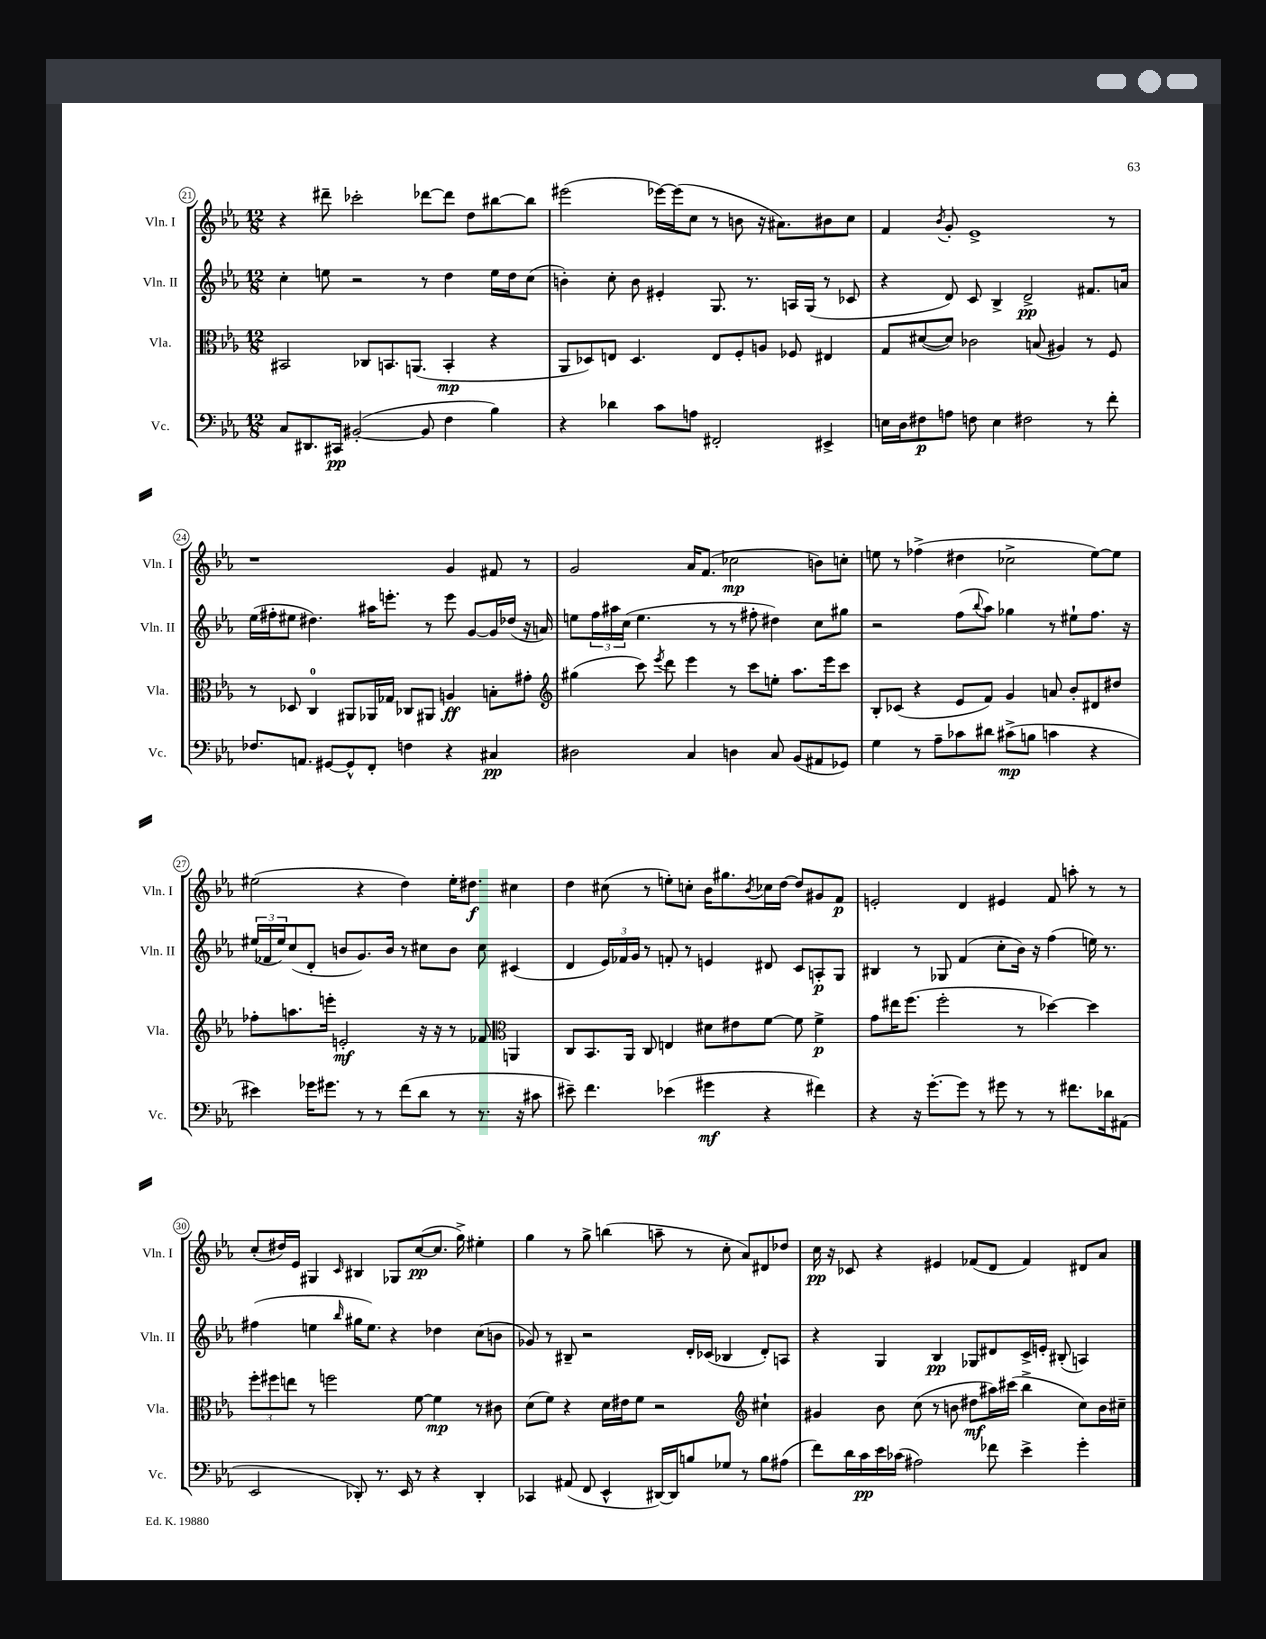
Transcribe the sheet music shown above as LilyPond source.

<<
\new StaffGroup <<
\new Staff = "s0" \with { instrumentName = "Vln. I" shortInstrumentName = "Vln. I" } {
    \clef treble \key ees \major \numericTimeSignature \time 12/8
    r4 dis'''8-- ces'''2-. des'''8~ des'''8 d''8 bis''8~ bis''8 |
    eis'''2( ees'''16~) ees'''16( c''8 r8 b'8 r16 ais'8.) bis'8 c''8 |
    f'4 \acciaccatura { bes'8 } g'8-. ees'1-> r8 |
    r1 g'4 fis'8 r8 |
    g'2 aes'16 f'8.( ces''2\mp b'8) c''8-. |
    e''8 r8 fes''4->( dis''4 ces''2-> e''8~) e''8 |
    eis''2( r4 d''4) eis''16-. dis''8.\f cis''4 |
    d''4 cis''8( r8 e''8-.) c''8-. bes'16 gis''8. \acciaccatura { bes'8 } ces''16 d''16~ d''8 gis'8 f'8\p |
    e'2-. d'4 eis'4 f'8 a''8-. r8 r8 |
    c''8-.( dis''16) ees'16 gis4 \grace { c'16 } bis4 ges8 c''8~\pp( c''8. g''16->) eis''4-. |
    g''4 r8 g''8-> b''4( a''8-- r8 c''8-. aes'8) dis'8 des''8 |
    c''16\pp r16 ces'8 r4 eis'4 fes'8( d'8 fes'4) dis'8 aes'8 \bar "|." |
}
\new Staff = "s1" \with { instrumentName = "Vln. II" shortInstrumentName = "Vln. II" } {
    \clef treble \key ees \major \numericTimeSignature \time 12/8
    c''4-. e''8 r2 r8 d''4 e''16 d''16 c''8( |
    b'4-.) c''8-. b'8 eis'4-. g8. r8. a16 g16( r8 ces'8 |
    r4 d'8) c'8 bes4-> d'2->\pp fis'8. a'16 |
    ees''16( fis''16-. eis''8 dis''4.) ais''16 e'''8.-. r8 e'''8 g'8~ g'16 des''16( r16 a'16) |
    e''8 \tuplet 3/2 { f''16 ais''16 c''16( } e''4. r8 r8 fis''8-. dis''4) c''8 gis''8 |
    r2 f''8( \appoggiatura { bes''8 } aes''8) ges''4 r8 eis''8-! f''8. r16 |
    \tuplet 3/2 { eis''16( fes'16 eis''16) } c''8( d'8-. b'8 g'8.) b'16 r8 cis''8 b'8 cis''8 cis'4( |
    d'4 \tuplet 3/2 { ees'16) fes'16 g'16 } r8 f'8-. r8 e'4 dis'8 c'8 a8-.\p g8 |
    bis4 r8 ges8 f'4( c''8-. bes'16) r16 f''4( e''16) r8. |
    fis''4( e''4 \grace { bes''16 } gis''16 e''8.) r4 des''4 c''8( b'8 |
    ges'8) r8 bis8-- r2 d'16-. ces'16( bes4 d'8-.) a8 |
    r4 g4 bes4\pp ges8 dis'8 c'16-> e'16-. bis8-.( a4) \bar "|." |
}
\new Staff = "s2" \with { instrumentName = "Vla." shortInstrumentName = "Vla." } {
    \clef alto \key ees \major \numericTimeSignature \time 12/8
    bis,2 ces8 b,8. a,8.( b,4-.\mp r4 |
    aes,8 des8) e8 des4. e8 f8-. a8 fes8 eis4 |
    g8 dis'8~( dis'8) ces'2 b8( ais4) r8 f8 |
    r8 des8 c4-0 ais,8 aes,16 ges16 ces8 ais,8 a4\ff b8-. gis'8-. |
    \clef treble gis''4( c'''8) \acciaccatura { ees'''8 } d'''8 ees'''4 r8 c'''8 e''8-. aes''8. ees'''16 c'''8 |
    bes8-. ces'8( r4 ees'8 f'8) g'4 a'8 bes'8-. dis'8 dis''8 |
    fes''8-. a''8. e'''16-. e'2-.\mf r16 r16 r8 fes'8 \clef alto a,4 |
    c8 bes,8. aes,16 c8 e4 dis'8 eis'8 f'8~ f'8 f'4->\p |
    g'8 eis''16 f''8.( f''2-. r8 des''4~) des''4 |
    \tuplet 3/2 { f''8-. fis''8 e''8 } r8 f''2 f'8~ f'4\mp r8 cis'8 |
    d'8( f'8) r4 d'16 eis'16 f'8 r2 \clef treble cis''4-! |
    gis'4 bes'8 c''8( r8 b'8 dis''8\mf ais''16) cis'''16( bes''4-> c''8) b'16 cis''16-- \bar "|." |
}
\new Staff = "s3" \with { instrumentName = "Vc." shortInstrumentName = "Vc." } {
    \clef bass \key ees \major \numericTimeSignature \time 12/8
    c8 dis,8. cis,16\pp bis,2~-.( bis,8 f4 bes4) |
    r4 des'4 c'8 a8 fis,2-. eis,4-> |
    e16 d16 fis8\p a8 f8 e4 fis2 r8 f'8-. |
    fes8. a,8. gis,8~ gis,8-^ f,8-. f4 r4 cis4\pp |
    dis2 c4 d4 c8 bes,8( ais,8 ges,8) |
    g4 r8 aes8-- ces'8 dis'8 cis'8->\mp( b8 c'4 r4 |
    eis'4) ges'16 gis'8. r8 r8 f'8( d'8 r8 r8. r16 cis'8 |
    eis'8--) f'4. ees'4( gis'4\mf r4 fis'4) |
    r4 r16 g'8.~-. g'8 r8 gis'8 r8 r8 fis'8. des'16 ais,8( |
    ees,2 des,8-.) r8. ees,16 r8 r4 des,4-. |
    ces,4 ais,8( f,8 ees,4-^ dis,16~) dis,16 b8 ges8 r8 b8 ais8( |
    f'8) d'16 c'16\pp ees'16 ces'16( ais2) fes'8 ees'4-> g'4-. \bar "|." |
}
>>
>>
\layout { \context { \Score currentBarNumber = #21 \override BarNumber.stencil = #(make-stencil-circler 0.1 0.3 ly:text-interface::print) } }
